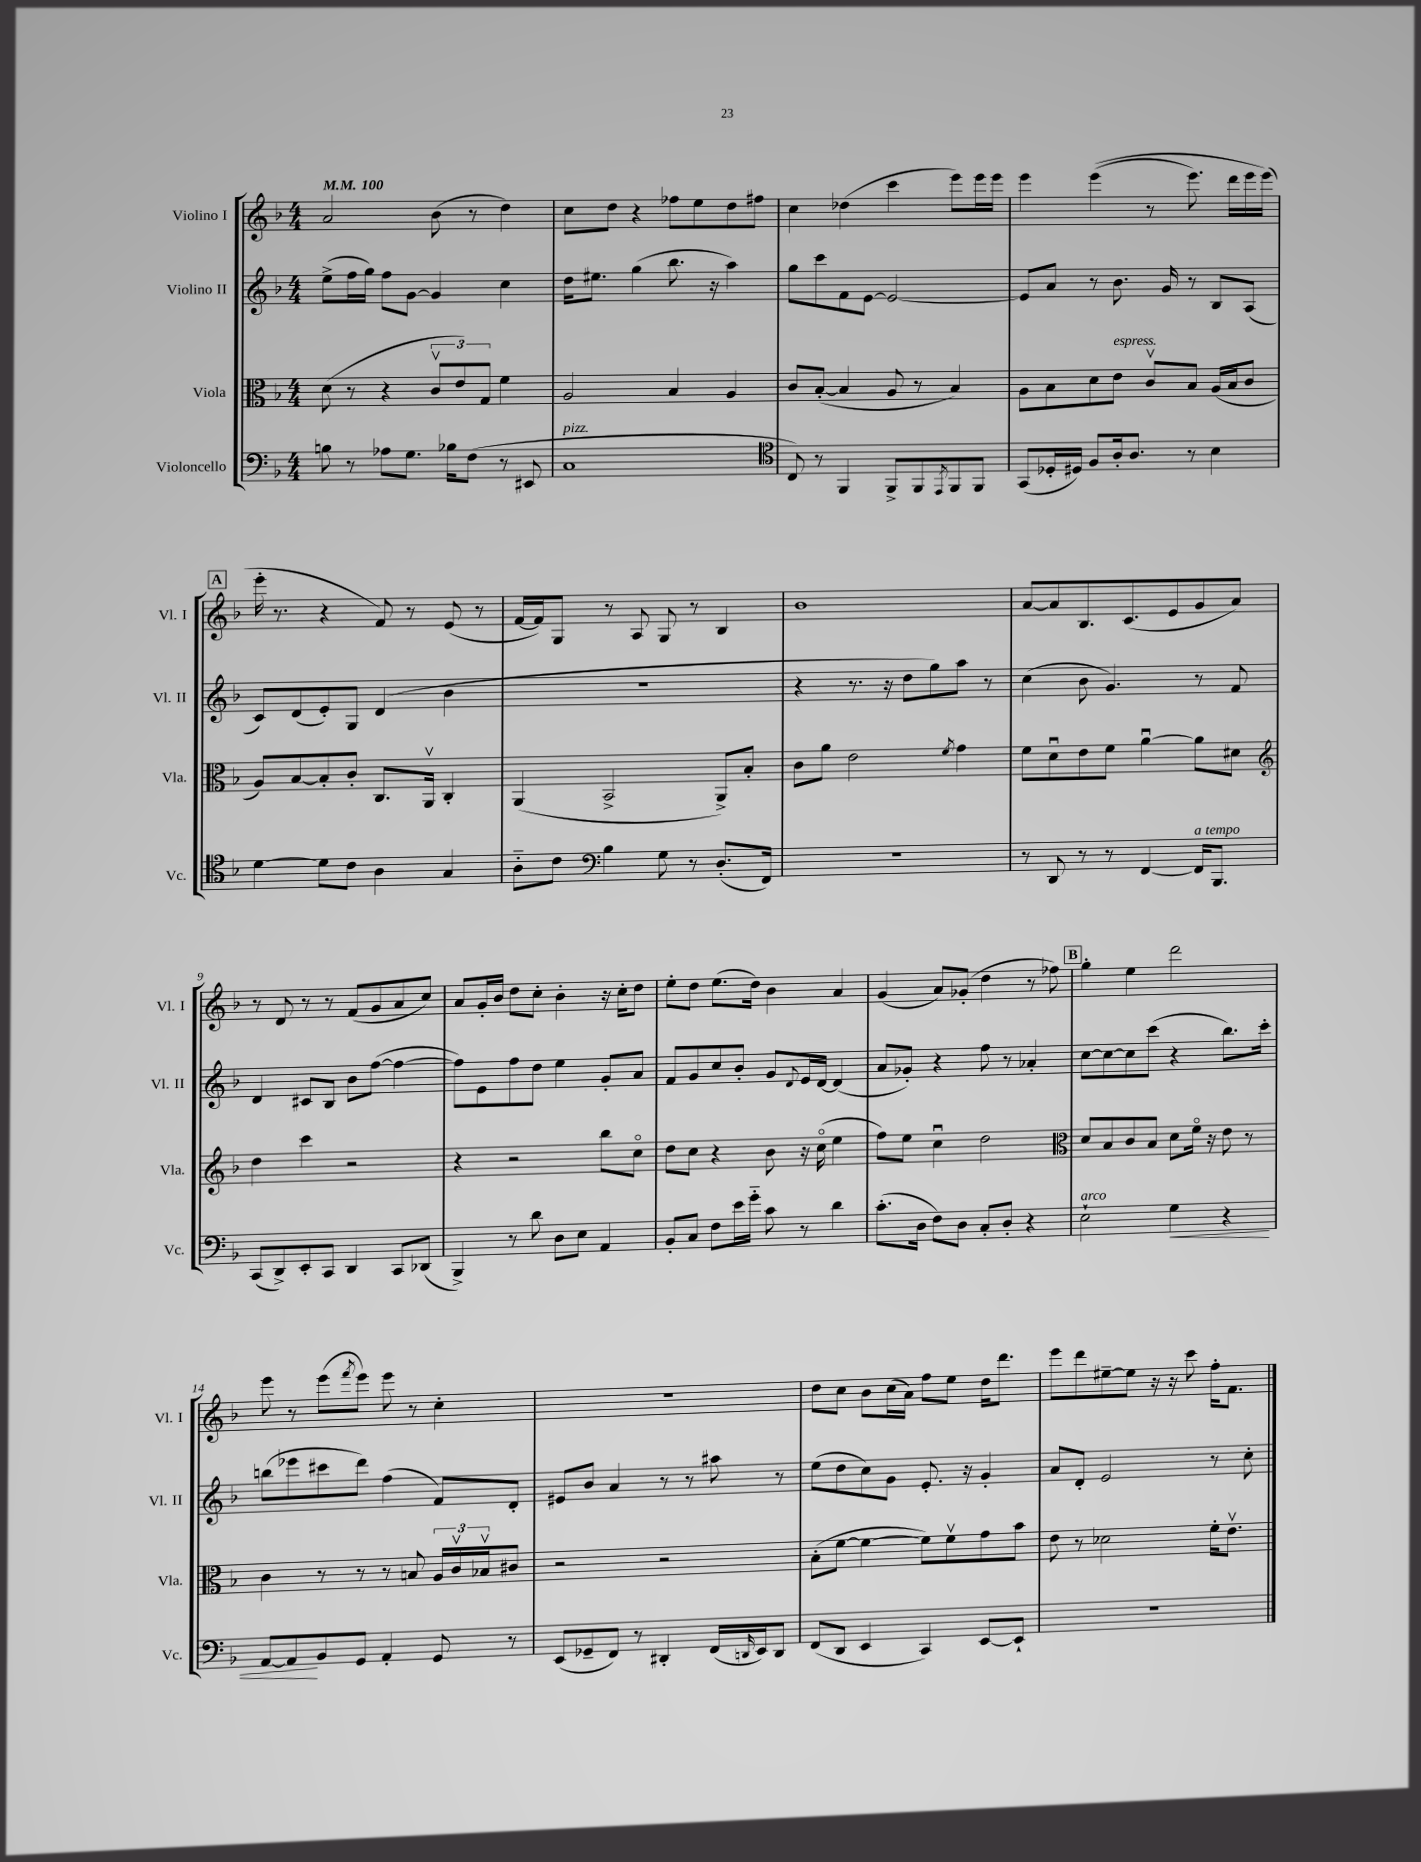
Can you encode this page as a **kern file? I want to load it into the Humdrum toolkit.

**kern	**kern	**kern	**kern
*staff4	*staff3	*staff2	*staff1
*clefF4	*clefC3	*clefG2	*clefG2
*k[b-]	*k[b-]	*k[b-]	*k[b-]
*M4/4	*M4/4	*M4/4	*M4/4
*MM100	*MM100	*MM100	*MM100
8B	(8d	(8ee^	2a
8r	8r	16ff	.
.	.	16gg)	.
8A-	4r	8ff	.
8.G	.	[8g	.
.	12cv	4g]	(8b-
16B-	.	.	.
.	12e)	.	.
(8F	.	.	8r
.	12G	.	.
8r	4f	4cc	4dd)
8EE#	.	.	.
=	=	=	=
1C	2A	16dd	8cc
.	.	8.ee#	.
.	.	.	8dd
.	.	(4gg	4r
.	4B-	8.bb-	8ff-
.	.	.	8ee
.	.	16r	.
.	4A	4aa)	8dd
.	.	.	8ff#
=	=	=	=
*clefC4	*	*	*
8C)	8c	8gg	4cc
8r	([8B-'	8ccc	.
4FF	4B-]	8f	(4dd-
.	.	[8e	.
8FF^	8A	2e_	4ccc
8FF	8r	.	.
8qEE	.	.	.
8FF	4B-)	.	8eee)
8FF	.	.	16eee
.	.	.	16eee
=	=	=	=
(8GG	8A	8e]	4eee
16D-'	8B-	8a	.
16D#)	.	.	.
8F	8d	8r	&((4eee
16A'	8e	8.b-	.
8.A	.	.	.
.	8cv	.	8r
.	.	16g	.
8r	8B-	8r	8.eee)
4B-	(16A	8B-	.
.	16B-	.	16ddd
.	8c	(8A	16eee
.	.	.	(16eee&)
=	=	=	=
[4d	8A)	8c)	16eee'
.	.	.	8.r
.	[8B-	(8d	.
8d]	8B-']	8e')	4r
8c	8c'	8G	.
4A	8.C	(4d	8f)
.	.	.	8r
.	16AAv	.	.
4G	4C'	4b-	(8e
.	.	.	8r
=	=	=	=
8A'~	(4AA	1r	[16f
.	.	.	16f])
8c	.	.	8G
*clefF4	*	*	*
4B-	2BB-^	.	8r
.	.	.	8A
8G	.	.	8G
8r	.	.	8r
(8.D'	8AA^)	.	4B-
.	8B-'	.	.
16FF)	.	.	.
=	=	=	=
1r	8c	4r	1b-
.	8a	.	.
.	2e	8.r	.
.	.	16r	.
.	.	8dd	.
.	.	8gg)	.
.	8qf	.	.
.	4g	8aa	.
.	.	8r	.
=	=	=	=
8r	8f	(4cc	[8a
8DD	8du	.	8a]
8r	8e	8b-	8.B-
8r	8f	4.g)	.
.	.	.	(8.c
[4FF	[4au	.	.
.	.	.	8e
16FF]	8a]	8r	8g
8.BBB-	.	.	.
.	8d#	8f	8a)
=	=	=	=
*	*clefG2	*	*
(8CC	4dd	4d	8r
8DD^)	.	.	8d
8EE'	4ccc	8c#	8r
8CC	.	8B-	8r
4DD	2r	8b-	(8f
.	.	([8ff	8g
8CC	.	4ff_	8a
(8DD-	.	.	8cc)
=	=	=	=
4BBB-^)	4r	8ff])	8a
.	.	8e	16g'
.	.	.	16b-
8r	2r	8ff	8dd
8d	.	8dd	8cc'
8D	.	4ee	4b-'
8E	.	.	.
4AA	8bb-	8g'	16r
.	.	.	16cc'
.	8cco	8a	8dd
=	=	=	=
8BB-'	8dd	8f	8ee'
8C	8cc	8g	8dd
8F	4r	8cc	(8.ee
16e	.	8b-'	.
16g'~	.	.	16dd)
8c	8b-	8g	4b-
.	.	8qqd	.
8r	16r	16e	.
.	(16cco	[16d	.
4d	4ee	(4d]	4a
=	=	=	=
(8.c'	8ff)	8a	(4g
.	8ee	8g-')	.
16D	.	.	.
8F)	4ccu	4r	8a)
8D	.	.	(8g-'
8C'	2dd	8ff	4dd
8D'	.	8r	.
4r	.	4a-'	8r
.	.	.	8ff-)
=	=	=	=
*	*clefC3	*	*
2E`	8d	[8cc	4gg'
.	8B-	8cc_	.
.	8c	8cc]	4ee
.	8B-	(8ccc	.
4G	8d	4r	2ddd
.	16fo	.	.
.	16r	.	.
4r	8e	8.bb-)	.
.	8r	.	.
.	.	16ccc'	.
=	=	=	=
[8AA	4c	(8bb	8eee
8AA]	.	8eee-	8r
8BB-	8r	8ccc#	(8eee
.	.	.	8qfff
8GG	8r	8ddd)	8eee)
4AA'	8r	(4ff	8eee
.	8B	.	8r
8GG	24A	8f)	4cc'
.	24cv	.	.
.	24B-v	.	.
8r	8c#	8d'	.
=	=	=	=
(8EE	2r	8e#	1r
8GG-~	.	8b-	.
8FF)	.	4a	.
8r	.	.	.
4DD#'	2r	8r	.
.	.	8r	.
(16FF	.	8aa#	.
16qqDD	.	.	.
16EE)	.	.	.
8DD	.	8r	.
=	=	=	=
(8FF	(8B-'	(8ee	8dd
8DD	[8f	8dd	8cc
4EE	4f_	8cc)	8b-
.	.	8g	(16cc
.	.	.	16a)
4CC)	8f])	8.e'	8ff
.	8fv	.	8ee
.	.	16r	.
[8EE	8g	4g'	16dd
.	.	.	8.ddd
8EE`]	8b-	.	.
=	=	=	=
1r	8e	8a	8eee
.	8r	8d'	8ddd
.	2d-	2e	[8ee#~
.	.	.	8ee#]
.	.	.	16r
.	.	.	16r
.	.	.	8ccc
.	16f'	8r	16ff'
.	8.ev	.	8.f
.	.	8cc'	.
==	==	==	==
*-	*-	*-	*-
